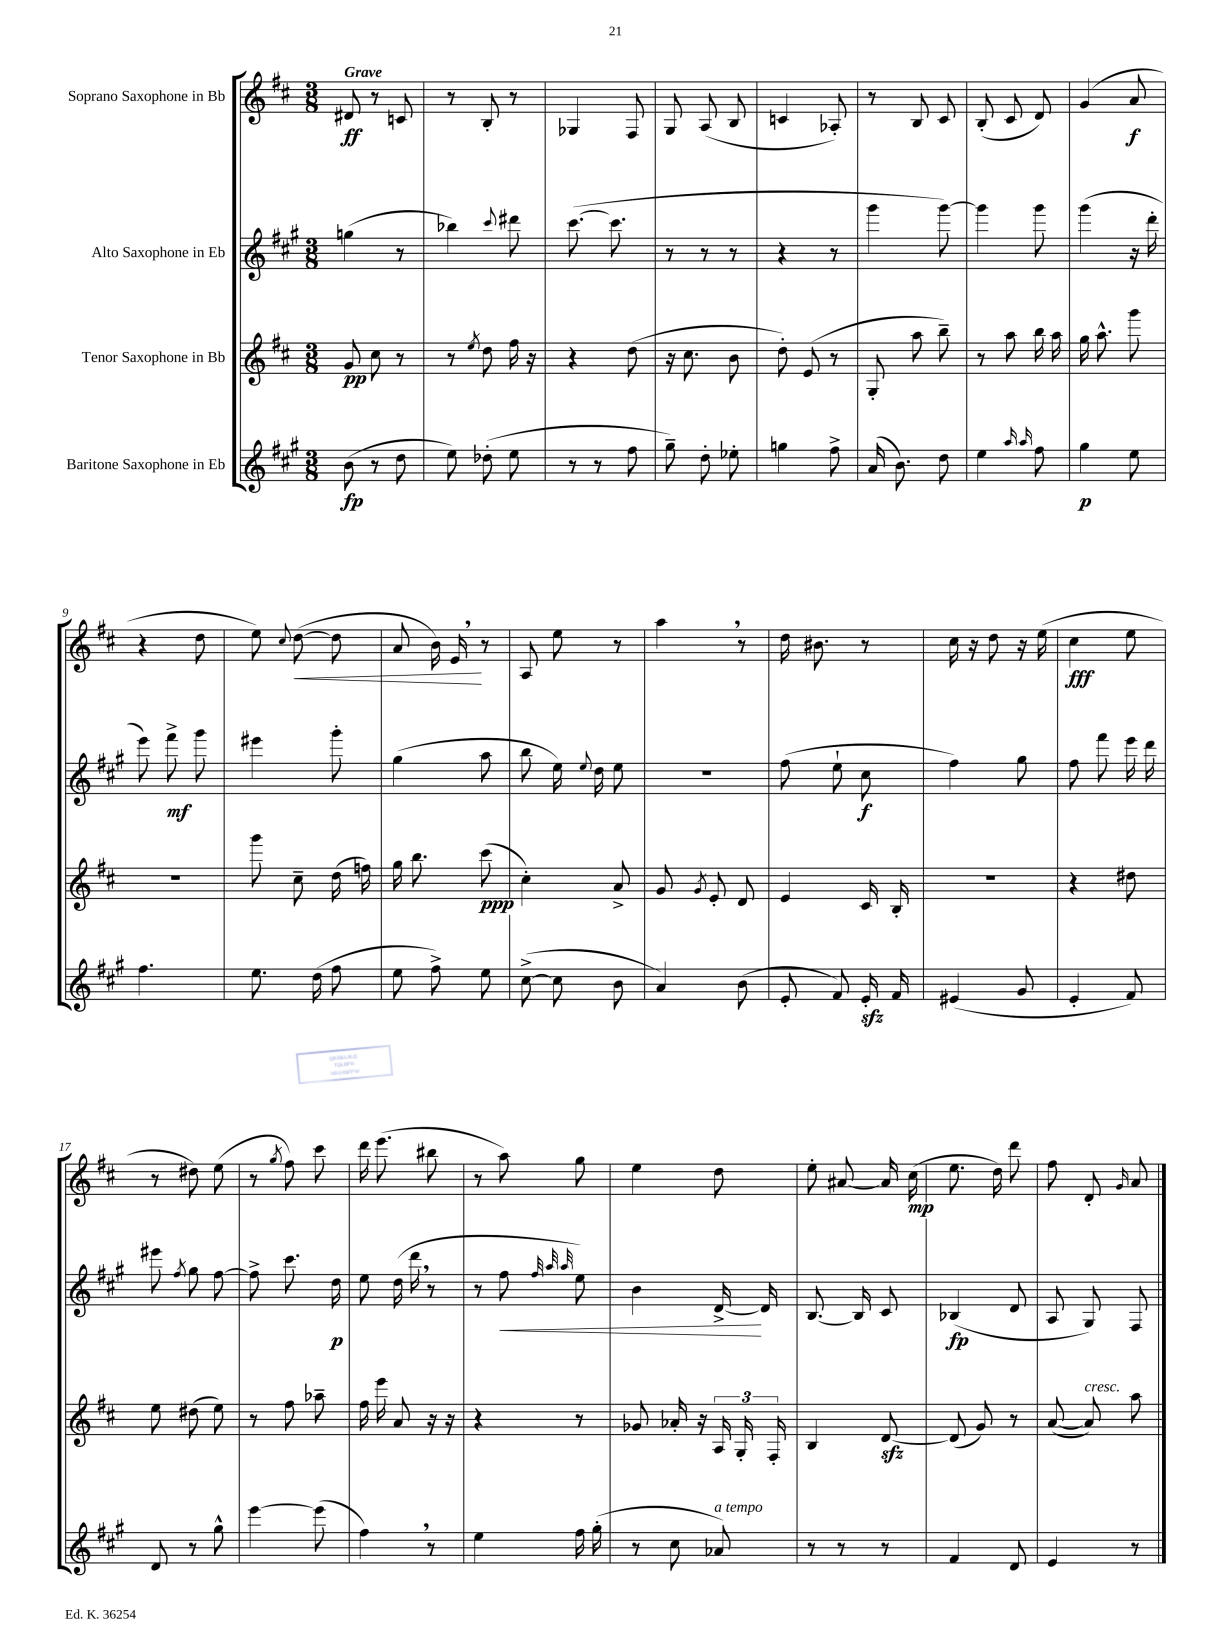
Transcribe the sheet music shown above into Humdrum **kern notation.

**kern	**kern	**kern	**kern
*staff4	*staff3	*staff2	*staff1
*clefG2	*clefG2	*clefG2	*clefG2
*k[f#c#g#]	*k[f#c#]	*k[f#c#g#]	*k[f#c#]
*M3/8	*M3/8	*M3/8	*M3/8
(8b	8g	(4gg	8d#
8r	8cc#	.	8r
8dd	8r	8r	8c
=	=	=	=
8ee)	8r	4bb-)	8r
.	8qee	.	.
(8dd-'	8dd	.	8B'
.	.	8qqccc#	.
8ee	16ff#	8ddd#	8r
.	16r	.	.
=	=	=	=
8r	4r	([8.ccc#	4G-
8r	.	.	.
.	.	8.ccc#]	.
8ff#	(8dd	.	8F#
=	=	=	=
8gg#~)	16r	8r	8G
.	8.cc#	.	.
8dd'	.	8r	(8A
8ee-'	8b	8r	8B
=	=	=	=
4gg	8dd')	4r	4c
.	(8e	.	.
8ff#^	8r	8r	8A-')
=	=	=	=
(16a	8G'	4ggg#	8r
8.b)	.	.	.
.	8aa	.	8B
8dd	8bb~)	[8ggg#)	8c#
=	=	=	=
4ee	8r	4ggg#]	(8B'
.	8aa	.	8c#
16qqaa	.	.	.
16qqaa	.	.	.
8ff#	16bb	8ggg#	8d)
.	16aa	.	.
=	=	=	=
4gg#	16gg	(4ggg#	(4g
.	8.aa^^	.	.
8ee	8ggg	16r	8a
.	.	16ddd'	.
=	=	=	=
4.ff#	4.r	8eee)	4r
.	.	8fff#^	.
.	.	8ggg#	8dd
=	=	=	=
8.ee	8ggg	4eee#	8ee)
.	.	.	8qqcc#
.	8cc#~	.	([8dd
(16dd	.	.	.
8ff#	(16dd	8ggg#'	8dd]
.	16ff)	.	.
=	=	=	=
8ee	16gg	(4gg#	8a
.	8.bb	.	.
8ff#^)	.	.	16b)
.	.	.	16e
8ee	(8ccc#	8aa	8r
=	=	=	=
([8cc#^	4cc#')	8bb	8A
8cc#]	.	16ee)	8ee
.	.	8qqee	.
.	.	16dd	.
8b	8a^	8ee	8r
=	=	=	=
4a)	8g	4.r	4aa
.	8qg	.	.
.	8e'	.	.
(8b	8d	.	8r
=	=	=	=
8e'	4e	(8ff#	16dd
.	.	.	8.b#
8f#)	.	8ee`	.
16e'	16c#	8cc#	8r
16f#	16B'	.	.
=	=	=	=
(4e#	4.r	4ff#)	16cc#
.	.	.	16r
.	.	.	8dd
8g#	.	8gg#	16r
.	.	.	(16ee
=	=	=	=
4e'	4r	8ff#	4cc#
.	.	8fff#	.
8f#)	8dd#	16eee	8ee
.	.	16ddd	.
=	=	=	=
8d	8ee	8eee#	8r
.	.	8qff#	.
8r	(8dd#	8gg#	8dd#)
8gg#^^	8ee)	[8ff#	(8ee
=	=	=	=
[4eee	8r	8ff#^]	8r
.	.	.	8qgg
.	8ff#	8.ccc#	8ff#)
(8eee]	8aa-~	.	8ccc#
.	.	16dd	.
=	=	=	=
4ff#)	16ff#	8ee	16ddd
.	16eee	.	(8.eee
.	8a	(16dd	.
.	.	16ddd	.
8r	16r	8r	8bb#
.	16r	.	.
=	=	=	=
4ee	4r	8r	8r
.	.	8ff#	8aa)
.	.	32qqff#	.
.	.	32qqaa	.
.	.	32qqaa	.
16ff#	8r	8ee)	8gg
(16gg#'	.	.	.
=	=	=	=
8r	8g-	4b	4ee
8cc#	16a-'	.	.
.	16r	.	.
8a-)	24A	[16d^	8dd
.	24G'	.	.
.	.	16d]	.
.	24F#'	.	.
=	=	=	=
8r	4B	[8.B	8ee'
8r	.	.	[8a#
.	.	16B]	.
8r	[8d	8c#	16a#]
.	.	.	(16cc#
=	=	=	=
4f#	(8d]	(4B-	8.ee
.	8g)	.	.
.	.	.	16dd)
8d	8r	8d	8ddd
=	=	=	=
4e	([8a	8A	8ff#
.	8a])	8G#)	8d'
.	.	.	16qqg
8r	8aa	8F#	8a
==	==	==	==
*-	*-	*-	*-
